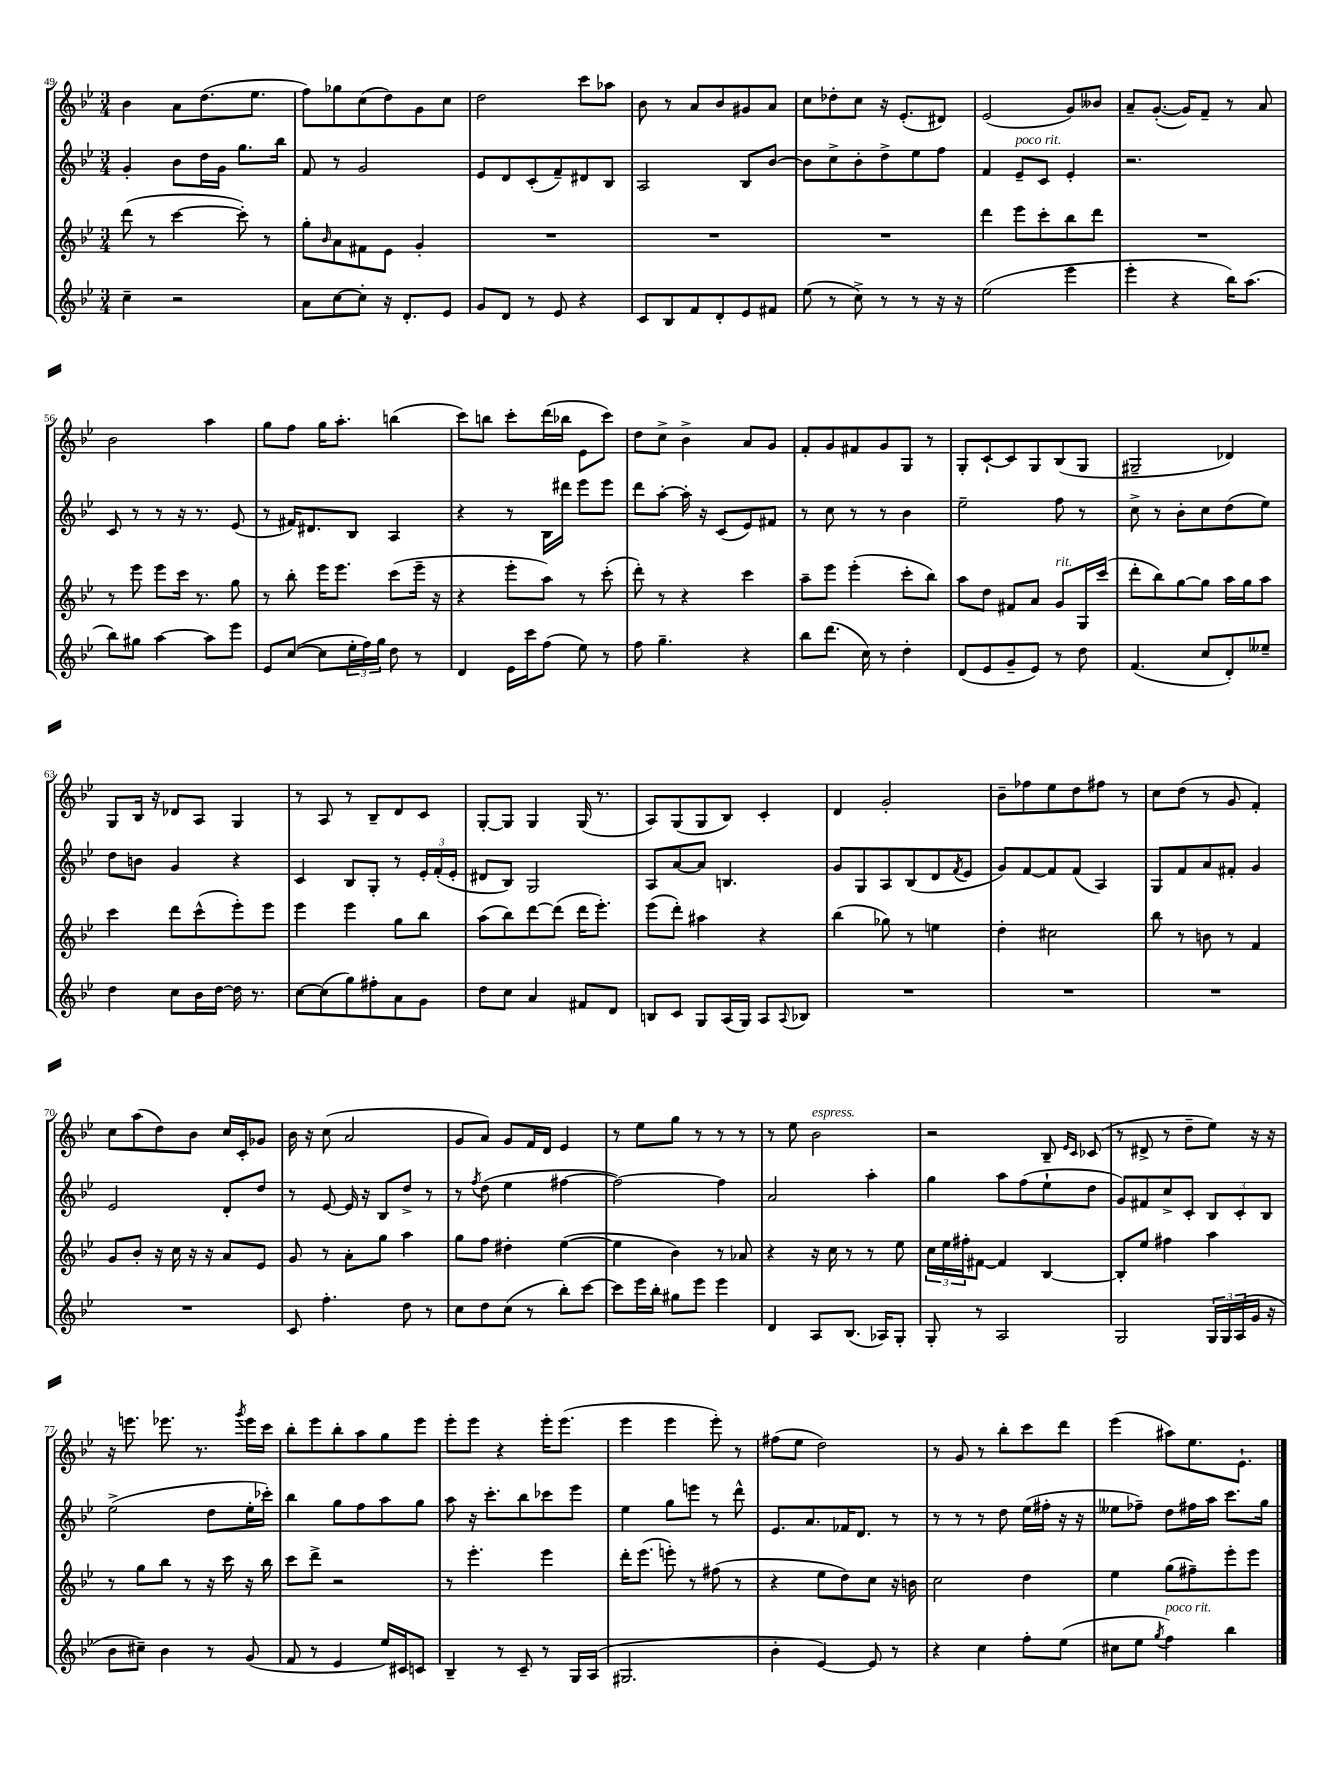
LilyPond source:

<<
\new StaffGroup <<
\new Staff = "s0" {
    \clef treble \key bes \major \numericTimeSignature \time 3/4
    bes'4 a'8 d''8.( ees''8. |
    f''8) ges''8 c''8( d''8) g'8 c''8 |
    d''2 c'''8 aes''8 |
    bes'8 r8 a'8 bes'8 gis'8 a'8 |
    c''8 des''8-. c''8 r16 ees'8.-.( dis'8) |
    ees'2( g'8) beses'8 |
    a'8-- g'8.~-.( g'16) f'8-- r8 a'8 |
    bes'2 a''4 |
    g''8 f''8 g''16 a''8.-. b''4( |
    c'''8) b''8 c'''8-. d'''16( bes''16 ees'8 c'''8) |
    d''8 c''8-> bes'4-> a'8 g'8 |
    f'8-. g'8 fis'8 g'8 g8 r8 |
    g8-. c'8~-! c'8 g8 bes8( g8 |
    gis2-- des'4) |
    g8 bes16 r16 des'8 a8 g4 |
    r8 a8 r8 bes8-- d'8 c'8 |
    g8~-. g8 g4 g16( r8. |
    a8) g8( g8 bes8) c'4-. |
    d'4 g'2-. |
    bes'8-- fes''8 ees''8 d''8 fis''8 r8 |
    c''8 d''8( r8 g'8 f'4-.) |
    c''8 a''8( d''8) bes'8 c''16 c'16-. ges'8 |
    bes'16 r16 c''8( a'2 |
    g'8 a'8) g'8 f'16 d'16 ees'4 |
    r8 ees''8 g''8 r8 r8 r8 |
    r8 ees''8 bes'2^\markup { \italic "espress." } |
    r2 bes8-- \grace { ees'16 c'16 } ces'8( |
    r8 dis'8-> r8 d''8-- ees''8) r16 r16 |
    r16 e'''8. ees'''8. r8. \acciaccatura { g'''8 } ees'''16 c'''16 |
    bes''8-. ees'''8 bes''8-. a''8 g''8 ees'''8 |
    ees'''8-. ees'''8 r4 ees'''16-. ees'''8.( |
    ees'''4 ees'''4 ees'''8-.) r8 |
    fis''8( ees''8 d''2) |
    r8 g'8 r8 bes''8-. c'''8 d'''8 |
    ees'''4( ais''8) ees''8. ees'8.-! \bar "|." |
}
\new Staff = "s1" {
    \clef treble \key bes \major \numericTimeSignature \time 3/4
    g'4-. bes'8 d''16 g'16 g''8. bes''16 |
    f'8 r8 g'2 |
    ees'8 d'8 c'8-.( f'8--) dis'8 bes8 |
    a2 bes8 bes'8~ |
    bes'8 c''8-> bes'8-. d''8-> ees''8 f''8 |
    f'4 ees'8--^\markup { \italic "poco rit." } c'8 ees'4-. |
    r2. |
    c'8 r8 r8 r16 r8. ees'8( |
    r8 fis'16) dis'8. bes8 a4 |
    r4 r8 bes16 dis'''16 ees'''8 ees'''8 |
    d'''8 a''8~-. a''16-. r16 c'8( ees'8) fis'8 |
    r8 c''8 r8 r8 bes'4 |
    ees''2-- f''8 r8 |
    c''8-> r8 bes'8-. c''8 d''8( ees''8) |
    d''8 b'8 g'4 r4 |
    c'4 bes8 g8-. r8 \tuplet 3/2 { ees'16-. f'16-.( ees'16-. } |
    dis'8 bes8) g2 |
    a8 a'8~ a'8 b4. |
    g'8 g8 a8 bes8( d'8 \acciaccatura { f'8 } ees'8 |
    g'8) f'8~ f'8 f'8( a4) |
    g8 f'8 a'8 fis'8-. g'4 |
    ees'2 d'8-. d''8 |
    r8 ees'8~ ees'16 r16 bes8 d''8-> r8 |
    r8 \acciaccatura { f''8 } d''8( ees''4 fis''4~ |
    fis''2~) fis''4 |
    a'2 a''4-. |
    g''4 a''8 f''8( ees''8-! d''8 |
    g'8) fis'8 c''8-> c'8-. \tuplet 3/2 { bes8 c'8-. bes8 } |
    ees''2->( d''8 ees''16-. ces'''16-.) |
    bes''4 g''8 f''8 a''8 g''8 |
    a''8 r16 c'''8.-. bes''8 ces'''8 ees'''8 |
    ees''4 g''8 e'''8 r8 d'''8-^ |
    ees'8. a'8. fes'16 d'8. r8 |
    r8 r8 r8 d''8 ees''16( fis''16-. r16 r16 |
    eeses''8 fes''8--) d''8 fis''16 a''16 c'''8. g''16 \bar "|." |
}
\new Staff = "s2" {
    \clef treble \key bes \major \numericTimeSignature \time 3/4
    d'''8( r8 c'''4~ c'''8-.) r8 |
    g''8-. \grace { bes'16 } a'8 fis'8 ees'8 g'4-. |
    R2. |
    R2. |
    R2. |
    d'''4 ees'''8 c'''8-. bes''8 d'''8 |
    R2. |
    r8 ees'''8 ees'''8 c'''16 r8. g''8 |
    r8 bes''8-. ees'''16 ees'''8. c'''8( ees'''16-- r16 |
    r4 ees'''8-. a''8) r8 c'''8-.( |
    d'''8-.) r8 r4 c'''4 |
    a''8-- ees'''8 ees'''4-.( c'''8-. bes''8) |
    a''8 d''8 fis'8 a'8 g'8^\markup { \italic "rit." } g16 c'''16( |
    d'''8-. bes''8) g''8~ g''8 a''16 g''16 a''8 |
    c'''4 d'''8 c'''8-^( ees'''8-.) ees'''8 |
    ees'''4 ees'''4 g''8 bes''8 |
    a''8( bes''8) d'''8~ d'''8( d'''16 ees'''8.-.) |
    ees'''8( d'''8-.) ais''4 r4 |
    bes''4( ges''8) r8 e''4 |
    d''4-. cis''2 |
    bes''8 r8 b'8 r8 f'4 |
    g'8 bes'8-. r16 c''16 r16 r16 a'8 ees'8 |
    g'8 r8 a'8-. g''8 a''4 |
    g''8 f''8 dis''4-. ees''4~( |
    ees''4 bes'4) r8 aes'8 |
    r4 r16 c''16 r8 r8 ees''8 |
    \tuplet 3/2 { c''16 ees''16 fis''16-. } fis'8~ fis'4 bes4~ |
    bes8-. ees''8 fis''4 a''4 |
    r8 g''8 bes''8 r8 r16 c'''16 r16 bes''16 |
    c'''8 d'''8-> r2 |
    r8 ees'''4.-. ees'''4 |
    d'''16-. ees'''8.( e'''8-.) r8 fis''8( r8 |
    r4 ees''8 d''8) c''8 r16 b'16 |
    c''2 d''4 |
    ees''4 g''8( fis''8--) ees'''8-. ees'''8 \bar "|." |
}
\new Staff = "s3" {
    \clef treble \key bes \major \numericTimeSignature \time 3/4
    c''4-- r2 |
    a'8 c''8~ c''8-. r16 d'8.-. ees'8 |
    g'8 d'8 r8 ees'8 r4 |
    c'8 bes8 f'8 d'8-. ees'8 fis'8 |
    ees''8( r8 c''8->) r8 r8 r16 r16 |
    ees''2( ees'''4 |
    ees'''4-. r4 bes''16) a''8.( |
    bes''8) gis''8 a''4~ a''8 ees'''8 |
    ees'8 c''8~( c''8 \tuplet 3/2 { ees''16-. f''16) g''16 } d''8 r8 |
    d'4 ees'16 c'''16 f''8( ees''8) r8 |
    f''8 g''4.-- r4 |
    bes''8 d'''8.( c''16) r8 d''4-. |
    d'8( ees'8 g'8-- ees'8) r8 d''8 |
    f'4.( c''8 d'8-.) eeses''8-- |
    d''4 c''8 bes'16 d''16~ d''16 r8. |
    c''8~ c''8( g''8) fis''8-. a'8 g'8 |
    d''8 c''8 a'4 fis'8 d'8 |
    b8 c'8 g8 a16( g16) a8 \appoggiatura { a8 } bes8 |
    R2. |
    R2. |
    R2. |
    R2. |
    c'8 f''4.-. d''8 r8 |
    c''8 d''8 c''8( r8 bes''8-.) c'''8~ |
    c'''8 ees'''16 bes''16-. gis''8 ees'''8 ees'''4 |
    d'4 a8 bes8.( aes16) g8-. |
    g8-. r8 a2 |
    g2 \tuplet 3/2 { g16 g16 a16( } g'16 r16 |
    bes'8 cis''8--) bes'4 r8 g'8( |
    f'8 r8 ees'4 ees''16) cis'16 c'8 |
    bes4-- r8 c'8-- r8 g16 a16( |
    gis2. |
    bes'4-. ees'4~) ees'8 r8 |
    r4 c''4 f''8-. ees''8( |
    cis''8 ees''8 \acciaccatura { g''8 } f''4^\markup { \italic "poco rit." }) bes''4 \bar "|." |
}
>>
>>
\layout { \context { \Score currentBarNumber = #49 } }
